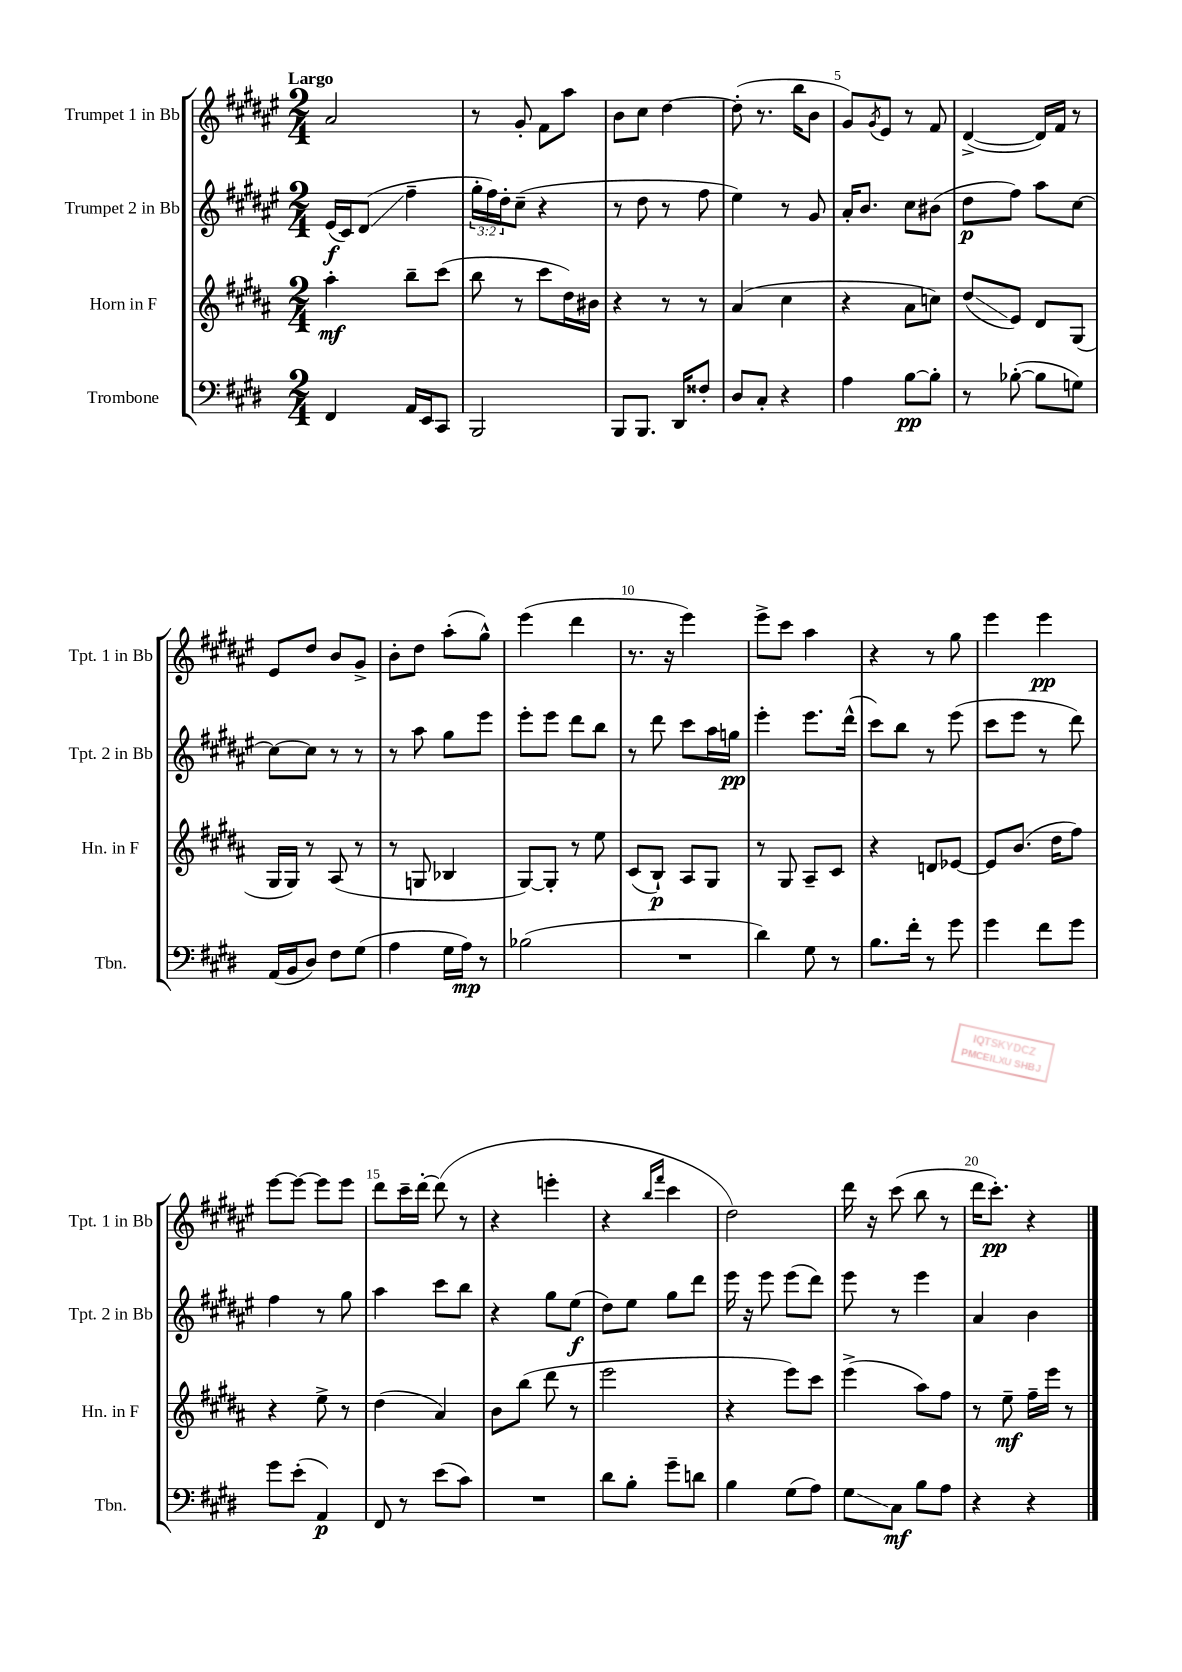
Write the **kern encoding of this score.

**kern	**kern	**kern	**kern
*staff4	*staff3	*staff2	*staff1
*clefF4	*clefG2	*clefG2	*clefG2
*k[f#c#g#d#]	*k[f#c#g#d#a#]	*k[f#c#g#d#a#e#]	*k[f#c#g#d#a#e#]
*M2/4	*M2/4	*M2/4	*M2/4
4FF#	4aa#'	(16e#	2a#
.	.	16c#)	.
.	.	(8d#	.
16AA	8bb~	4ff#~	.
16EE	.	.	.
8CC#	(8ccc#	.	.
=	=	=	=
2BBB	8bb	24gg#'	8r
.	.	24ff#)	.
.	.	24dd#'	.
.	8r	(8cc#~	8g#'
.	8ccc#	4r	8f#
.	16dd#)	.	8aa#
.	16b#	.	.
=	=	=	=
8BBB	4r	8r	8b
8.BBB	.	8dd#	8cc#
.	8r	8r	[4dd#
16DD#	.	.	.
8F##'	8r	8ff#	.
=	=	=	=
8D#	(4a#	4ee#)	(8dd#']
8C#'	.	.	8.r
4r	4cc#	8r	.
.	.	.	16bb
.	.	8g#	8b
=	=	=	=
4A	4r	16a#'	8g#)
.	.	8.b	.
.	.	.	8qg#
.	.	.	8e#
[8B	8a#	8cc#	8r
8B']	8cc)	(8b#	8f#
=	=	=	=
8r	(8dd#	8dd#	([4d#^
([8B-'	8e)	8ff#)	.
8B-]	8d#	8aa#	16d#])
.	.	.	16f#
8G)	(8G#	[8cc#	8r
=	=	=	=
(16AA	16G#	8cc#_	8e#
16BB	16G#)	.	.
8D#)	8r	8cc#]	8dd#
8F#	(8A#	8r	8b
(8G#	8r	8r	8g#^
=	=	=	=
4A	8r	8r	8b'
.	8G	8aa#	8dd#
16G#	4B-	8gg#	(8aa#'
16A)	.	.	.
8r	.	8eee#	8gg#^^)
=	=	=	=
(2B-	[8G#)	8eee#'	(4eee#
.	8G#']	8eee#	.
.	8r	8ddd#	4ddd#
.	8ee	8bb	.
=	=	=	=
2r	(8c#	8r	8.r
.	8B`)	8ddd#	.
.	.	.	16r
.	8A#	8ccc#	4eee#)
.	8G#	16aa#	.
.	.	16gg	.
=	=	=	=
4d#)	8r	4eee#'	8eee#^
.	8G#	.	8ccc#
8G#	8A#~	8.eee#	4aa#
8r	8c#	.	.
.	.	(16ddd#^^	.
=	=	=	=
8.B	4r	8ccc#)	4r
.	.	8bb	.
16f#'	.	.	.
8r	8d	8r	8r
8g#	[8e-	(8eee#	8gg#
=	=	=	=
4g#	8e-]	8ccc#	4eee#
.	(8.b	8eee#	.
8f#	.	8r	4eee#
.	16dd#	.	.
8g#	8ff#)	8ddd#)	.
=	=	=	=
8g#	4r	4ff#	[8eee#
(8e'	.	.	8eee#_
4AA)	8ee^	8r	8eee#]
.	8r	8gg#	8eee#
=	=	=	=
8FF#	(4dd#	4aa#	8ddd#
8r	.	.	16ccc#~
.	.	.	[16ddd#'
(8e	4a#)	8ccc#	(8ddd#]
8c#)	.	8bb	8r
=	=	=	=
2r	8b	4r	4r
.	(8bb	.	.
.	8ddd#	8gg#	4eee'
.	8r	(8ee#	.
=	=	=	=
8d#	2eee	8dd#)	4r
8B'	.	8ee#	.
.	.	.	16qqbb
.	.	.	16qqfff#
8g#~	.	8gg#	4ccc#
8d	.	8ddd#	.
=	=	=	=
4B	4r	16eee#	2dd#)
.	.	16r	.
.	.	8eee#	.
(8G#	8eee)	(8eee#	.
8A)	8ccc#	8ddd#)	.
=	=	=	=
8G#	(4eee^	8eee#	16ddd#
.	.	.	16r
8C#	.	8r	(8ccc#
8B	8aa#)	4eee#	8bb
8A	8ff#	.	8r
=	=	=	=
4r	8r	4a#	16ddd#
.	.	.	8.ccc#')
.	8ee~	.	.
4r	16ff#~	4b	4r
.	16eee	.	.
.	8r	.	.
==	==	==	==
*-	*-	*-	*-
